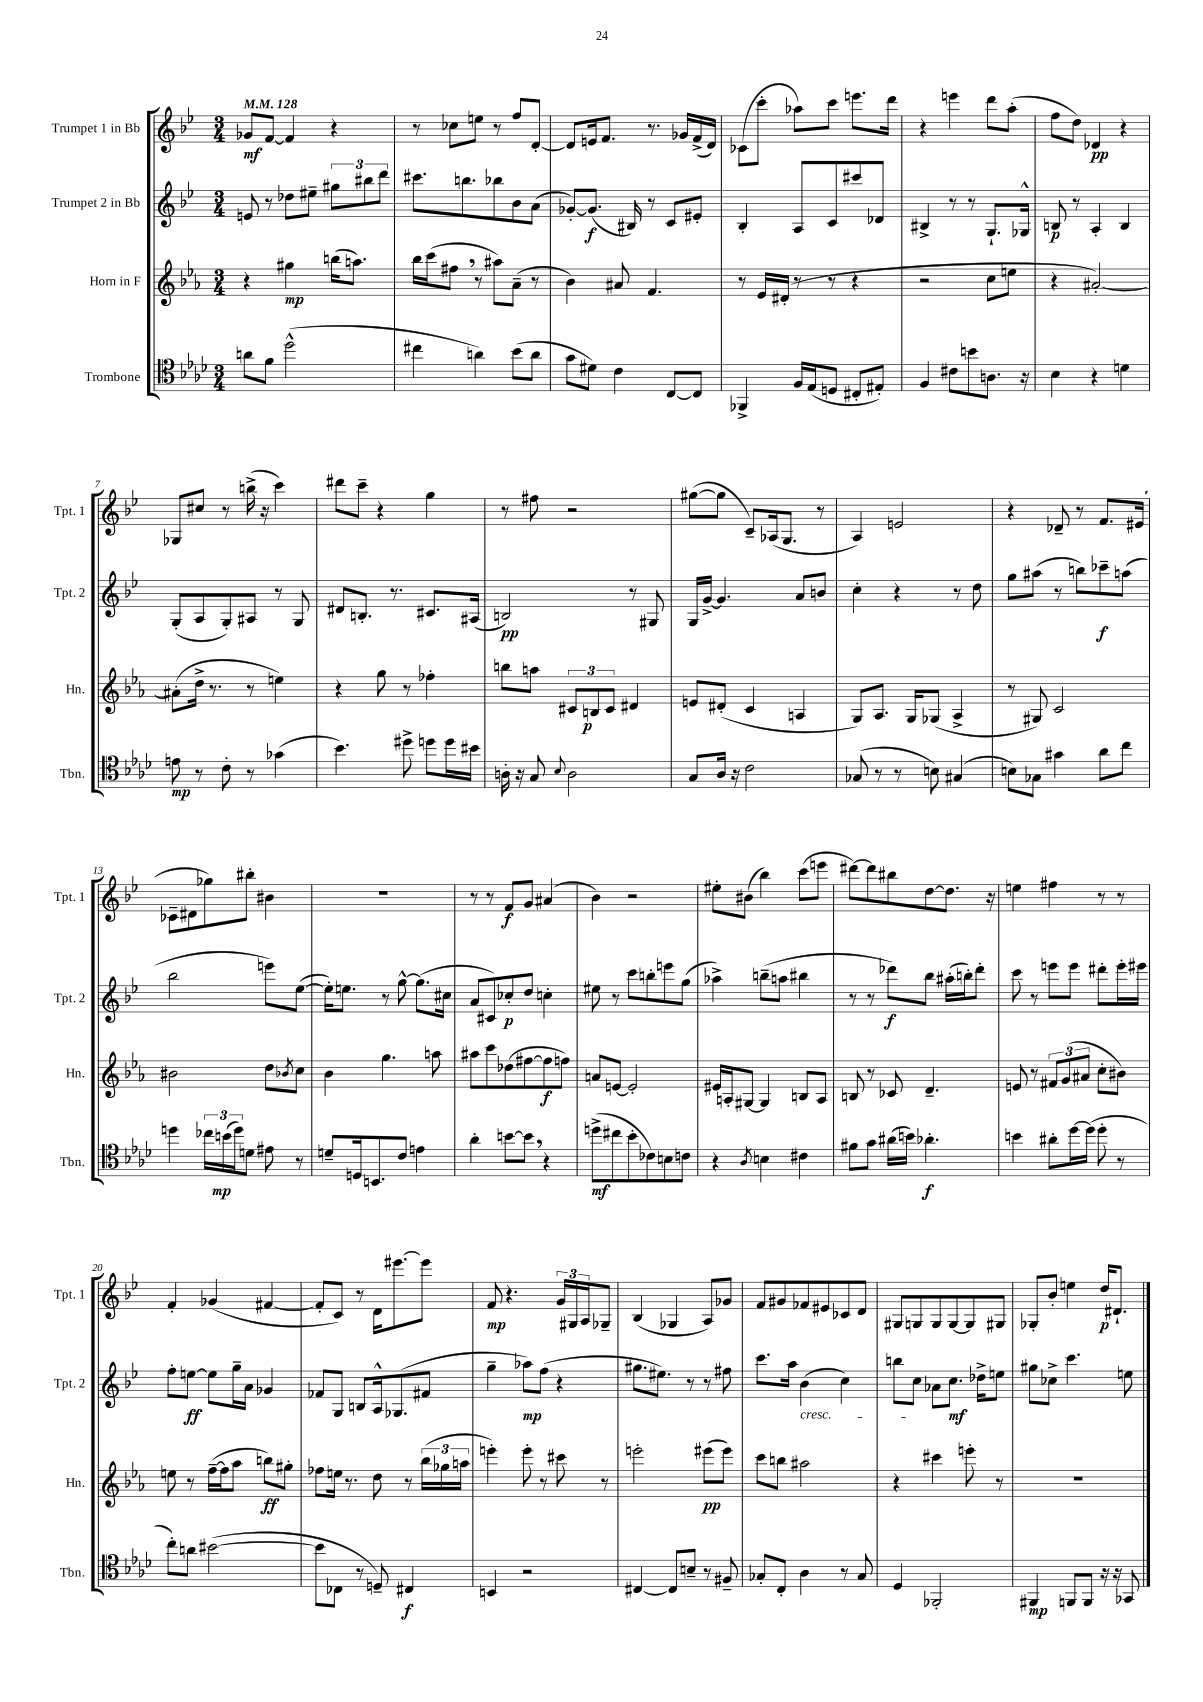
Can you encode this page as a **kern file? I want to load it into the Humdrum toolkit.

**kern	**kern	**kern	**kern
*staff4	*staff3	*staff2	*staff1
*clefC4	*clefG2	*clefG2	*clefG2
*k[b-e-a-d-]	*k[b-e-a-]	*k[b-e-]	*k[b-e-]
*M3/4	*M3/4	*M3/4	*M3/4
*MM128	*MM128	*MM128	*MM128
8a	4r	8e	8g-
8f	.	8r	[8f
(2dd-^^	4gg#	8dd-	4f]
.	.	8ee#~	.
.	(16bb	12gg#	4r
.	8.aa)	.	.
.	.	12bb#	.
.	.	12ddd	.
=	=	=	=
4cc#	16bb-	8.ccc#	8r
.	(16ccc	.	.
.	8ff#	.	8cc-
.	.	8.bb	.
4a)	8r	.	8ee
.	8aa#)	8bb-	8r
(8b-	(8a-~	8b-	8ff
8a	8r	(8a	[8d'
=	=	=	=
8g	4b-)	[8g-')	8d]
8d#)	.	(8.g-]	16e
.	.	.	8.f
4c	8a#	.	.
.	.	16B#)	.
.	4.f	8r	8.r
[8C	.	8c	.
.	.	.	16g-
8C]	.	8e#'	(16f^
.	.	.	16d)
=	=	=	=
4FF-^	8r	4B-'	(8c-
.	16e-	.	8ccc'
.	(16d#'	.	.
16F	8r	8A	8aa-)
(16E-	.	.	.
8D	8r	8c	8ccc
8C#'	4r	8ccc#	8.eee
8E#')	.	8d-	.
.	.	.	16ddd
=	=	=	=
4F	2r	4B#^	4r
8c#	.	8r	4eee
8b	.	8r	.
8.A	8cc	8.G`	8ddd
.	8ee	.	(8aa'
16r	.	16G-^^	.
=	=	=	=
4B-	4r	8B	8ff
.	.	8r	8dd)
4r	[2a#')	4A'	4d-
4d	.	4B	4r
=	=	=	=
8e	(8a#']	(8G'	8G-
8r	16dd^	8A	8cc#
.	8.r	.	.
8c'	.	8G')	8r
8r	8r	8A#	(16bb^
.	.	.	16r
(4g-	4ee)	8r	4ccc)
.	.	8G	.
=	=	=	=
4.b-)	4r	8d#	8ddd#
.	.	8.B'	8ccc~
.	8gg	.	4r
.	.	8.r	.
8dd#^	8r	.	.
8dd	4ff-'	8.c#	4gg
16dd	.	.	.
16b#	.	(16A#	.
=	=	=	=
16A'	8bb	2B)	8r
16r	.	.	.
8G	8aa	.	8ff#
8qqB-	.	.	.
2A	12c#	.	2r
.	12B	.	.
.	12c#	.	.
.	4d#	8r	.
.	.	8G#	.
=	=	=	=
8G	8e	16G	([8gg#
.	.	[16g^	.
16A-	(8d#'	4.g]	8gg#]
16r	.	.	.
2c	4c	.	8c~)
.	.	.	(16A-
.	.	.	8.G
.	4A	8a	.
.	.	8b	8r
=	=	=	=
(8G-	8G)	4cc'	4A)
8r	8.A-	.	.
8r	.	4r	2e
.	16G	.	.
8B)	(8G-	.	.
(4G#	4A-^	8r	.
.	.	8dd	.
=	=	=	=
8B)	8r	8gg	4r
8G-	8G#)	(8aa#	.
4g#	2c	8r	8d-~
.	.	8bb)	8r
8a-	.	8ccc-~	8.f
8cc	.	(8aa	.
.	.	.	(16e#
=	=	=	=
4dd	2b#	2bb-	8c-~
.	.	.	8d#
24cc-	.	.	8gg-)
(24b	.	.	.
24dd)	.	.	.
8d	.	.	8bb#'
8e#	8dd	8eee)	4b#
.	8qb-	.	.
8r	8cc	([8ee-	.
=	=	=	=
8d~	4b-	16ee-'])	2.r
.	.	8.ee	.
16D	.	.	.
8.BB	.	.	.
.	4.gg	8r	.
8c	.	[8gg^^	.
4e	.	(8.gg]	.
.	8aa	.	.
.	.	16cc#	.
=	=	=	=
4a-'	8aa#	8a	8r
.	8ccc	8c#)	8r
[8b	(8dd-	8cc-'	8f
8b]	[8ff#	8dd	8g
4r	8ff#]	4cc'	(4a#
.	8ff)	.	.
=	=	=	=
(8dd^	8a	8ee#	4b-)
8cc#	[8e	8r	.
8b-'	2e']	8ccc	2r
8c-)	.	8bb'	.
8B	.	8eee	.
8c	.	(8gg	.
=	=	=	=
4r	16e#	4aa-^)	8ee#'
.	16A'	.	.
.	[8G#	.	(8b#
8qA-	.	.	.
4B	4G#]	(8bb~	4bb-)
.	.	8aa	.
4c#	8B	4bb#	(8ccc
.	8A	.	8eee
=	=	=	=
8f#	8B	8r	[8ddd#)
8g	8r	8r	8ddd#]
(16a#	8c-	8ddd-)	8bb#
16b)	.	.	.
4.a-'	4.d~	8bb-	[8dd
.	.	(16aa#'	8.dd]
.	.	16bb')	.
.	.	8ddd-'	.
.	.	.	16r
=	=	=	=
4b	8e	8ccc	4ee
.	8r	8r	.
8a#'	12f#	8eee	4ff#
.	(12g	.	.
[16dd-	.	8eee	.
.	12a#	.	.
(16dd-]	.	.	.
8dd-'	8cc'	8ddd#'	8r
8r	8b#)	16eee'	8r
.	.	16eee#	.
=	=	=	=
8cc')	8ee	8ff'	4f'
8a	8r	[8ee	.
([2b#	([16ff~	8ee]	(4g-
.	16ff]	.	.
.	8aa-	16gg~	.
.	.	16a	.
.	8bb)	4g-	[4f#
.	8gg#'	.	.
=	=	=	=
8b#]	8ff-	8f-	8f#']
8C-	16ee	8G	8c)
.	8.r	.	.
8r	.	8B	8r
8D~)	8dd	16A^^	16d
.	.	(8.G-	[8.eee#
4C#	8r	.	.
.	(24bb-	8f#	8eee#]
.	24gg-	.	.
.	24aa	.	.
=	=	=	=
4BB	4eee')	4gg~	8f
.	.	.	4.r
2r	8eee'	8aa-)	.
.	8r	(8ff	.
.	8ccc#	4r	24g
.	.	.	24G#
.	.	.	24A
.	8r	.	8G-~
=	=	=	=
[4C#	2eee'	8.gg#	(4B-
.	.	8.ee#)	.
8C#]	.	.	4G-
8B~	.	8r	.
8r	(8eee#	8r	8A)
8F#~	8eee#)	8ff#	8g-
=	=	=	=
8G-'	8ccc	8.ccc	8f
8C'	8bb	.	8g#
.	.	16aa	.
4A-	2aa#	(4b-	8f-
.	.	.	8e#
8r	.	4cc)	8c-
8G-	.	.	8d
=	=	=	=
4D-	4r	8bb	8G#
.	.	8cc	8G
2FF-'	4ccc#	8a-	8G
.	.	8.cc	[8G
.	8eee'	.	8G]
.	.	16dd-^	.
.	8r	8ee	8G#
=	=	=	=
4FF#	2.r	8gg#	8G-'
.	.	8cc-^	8b-'
8FF	.	4.ccc	4ee
8FF	.	.	.
16r	.	.	16dd
16r	.	.	8.d#`
8GG-	.	8ee	.
==	==	==	==
*-	*-	*-	*-
